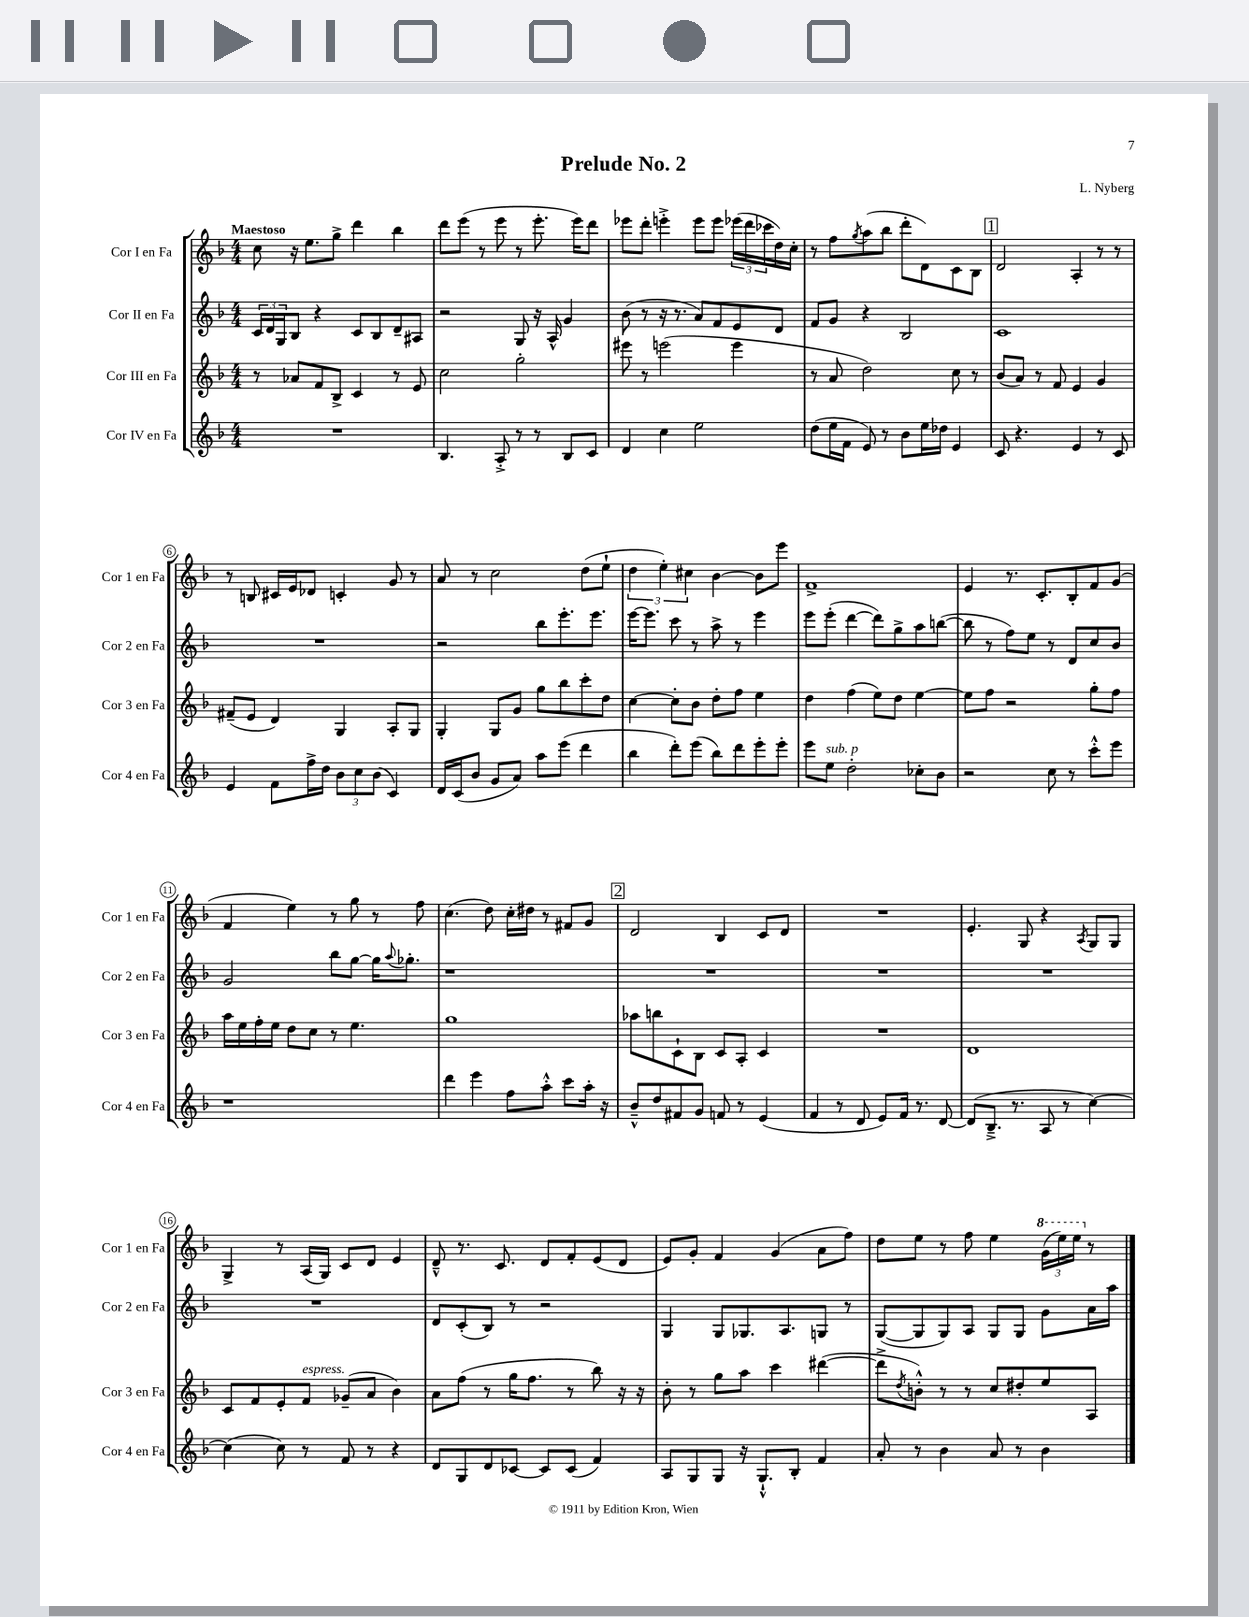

**kern	**kern	**kern	**kern
*staff4	*staff3	*staff2	*staff1
*clefG2	*clefG2	*clefG2	*clefG2
*k[b-]	*k[b-]	*k[b-]	*k[b-]
*M4/4	*M4/4	*M4/4	*M4/4
1r	8r	24c	8cc
.	.	24d	.
.	.	24G	.
.	8a-	8B-	16r
.	.	.	8.ee
.	8f	4r	.
.	8B-^	.	8gg^
.	4c	8c	4ddd
.	.	8B-	.
.	8r	8d~	4bb-
.	8e	8A#	.
=	=	=	=
4.B-	2cc	2r	8ddd
.	.	.	(8eee
.	.	.	8r
8A'^	.	.	8eee
8r	2gg'	8G	8r
8r	.	16r	8.eee'
.	.	16A^^	.
8B-	.	4g	.
.	.	.	16eee)
8c	.	.	8ddd
=	=	=	=
4d	8eee#	(8b-	8eee-
.	8r	8r	8ddd'
4cc	(2eee	16r	4eee'^
.	.	8.r	.
2ee	.	8a)	8eee
.	.	8f	8eee
.	4eee	8e	(24eee-
.	.	.	24ddd
.	.	.	24ccc-
.	.	8d	16dd)
.	.	.	16cc'
=	=	=	=
(8dd	8r	8f	8r
16ee	8a	8g	8ff
16f	.	.	.
.	.	.	8qgg
8e)	2dd)	4r	(8aa
8r	.	.	8bb-
8b-	.	2B-	8ddd'
16ee	.	.	8d)
16dd-	.	.	.
4e	8cc	.	8c
.	8r	.	8B-
=	=	=	=
8c	(8b-	1c	2d
4.r	8a)	.	.
.	8r	.	.
.	8f	.	.
4e	4e	.	4A'
8r	4g	.	8r
8c	.	.	8r
=	=	=	=
4e	(8f#~	1r	8r
.	8e	.	8B
8f	4d)	.	16c#
.	.	.	16e
16ff^	.	.	8d-
16dd	.	.	.
12b-	4G	.	4c'
12cc	.	.	.
(12b-	.	.	.
4c)	8A'	.	8g
.	8G	.	8r
=	=	=	=
16d	4G'	2r	8a
(16c	.	.	.
8b-	.	.	8r
8g	8G	.	2cc
8a)	8g	.	.
8aa	8gg	8bb-	.
(8eee	8bb-	8.eee'	.
4ddd	8ccc'	.	(8dd
.	.	8.eee	.
.	8dd	.	8ee`
=	=	=	=
4bb-	[4cc	[16eee	6dd
.	.	8.eee]	.
.	.	.	6ee')
8ddd')	8cc']	8ccc	.
.	.	.	6cc#
(8eee	8b-	8r	.
8bb-)	8dd'	8aa^	[4b-
8ddd	8ff	8r	.
8eee'	4ee	4eee	8b-]
8eee'	.	.	8eee
=	=	=	=
8eee	4dd	8eee	1f^
8ee	.	(8eee'	.
2dd'	(4ff	[4ddd	.
.	8ee)	8ddd])	.
.	8dd	8gg^	.
8cc-'	[4ee	8aa	.
8b-	.	([8bb	.
=	=	=	=
2r	8ee]	8bb]	4e
.	8ff	8r	.
.	2r	8ff)	8.r
.	.	8ee	.
.	.	.	8.c'
8cc	.	8r	.
8r	.	8d	8B-'
8ccc'^^	8gg'	8cc	8f
8eee	8ff	8b-	(8g
=	=	=	=
1r	16aa	2g	4f
.	16ee	.	.
.	16ff'	.	.
.	16ee	.	.
.	8dd	.	4ee)
.	8cc	.	.
.	8r	8bb-	8r
.	4.ee	[8gg	8gg
.	.	16gg]	8r
.	.	8qqaa	.
.	.	8.gg-'	.
.	.	.	8ff
=	=	=	=
4ddd	1gg	1r	(4.cc
4eee	.	.	.
.	.	.	8dd)
8ff	.	.	16cc'
.	.	.	16dd#
8aa'^^	.	.	8r
8ccc	.	.	8f#
16aa'	.	.	8g
16r	.	.	.
=	=	=	=
8b-~^^	8aa-	1r	2d
8dd	8bb	.	.
8f#	8c`	.	.
8g	8B-	.	.
8f	8c	.	4B-
8r	8A'	.	.
(4e	4c	.	8c
.	.	.	8d
=	=	=	=
4f	1r	1r	1r
8r	.	.	.
8d	.	.	.
8e)	.	.	.
16f	.	.	.
8.r	.	.	.
[8d	.	.	.
=	=	=	=
(8d]	1d	1r	4.e'
8.B-~^	.	.	.
8.r	.	.	.
.	.	.	8G
8A	.	.	4r
8r	.	.	.
.	.	.	8qA
[4cc)	.	.	8G
.	.	.	8G
=	=	=	=
(4cc]	8c	1r	4G^
.	8f	.	.
8cc)	8e'	.	8r
8r	8f	.	(16A
.	.	.	16G)
8f	(8g-~	.	8c
8r	8a	.	8d
4r	4b-)	.	4e
=	=	=	=
8d	8a	8d	8d~^^
8G	(8ff	(8c'	8.r
8d	8r	8B-)	.
.	.	.	8.c
[8c-	16gg	8r	.
.	8.ff	.	.
8c-]	.	2r	8d
(8c-	8r	.	8f'
4f)	8bb-)	.	(8e
.	16r	.	8d
.	16r	.	.
=	=	=	=
8A	8b-'	4G	8e)
8G	8r	.	8g'
8G	8gg	8G	4f
16r	8aa	8.G-	.
8.G`^^	.	.	.
.	4ccc	.	(4g
.	.	8.A	.
8B-'	.	.	.
4f	([4ddd#	8G	8a
.	.	8r	8ff)
=	=	=	=
8a'	8ddd#^]	([8G	8dd
.	8qdd	.	.
8r	8b'^^)	8G]	8ee
4b-	8r	8G)	8r
.	8r	8A	8ff
8a	8cc	8G	4ee
8r	8dd#'	8G	.
4b-	8ee	8g	(24gg
.	.	.	24eee)
.	.	.	24eee
.	8A	16a	8r
.	.	16aa	.
==	==	==	==
*-	*-	*-	*-
